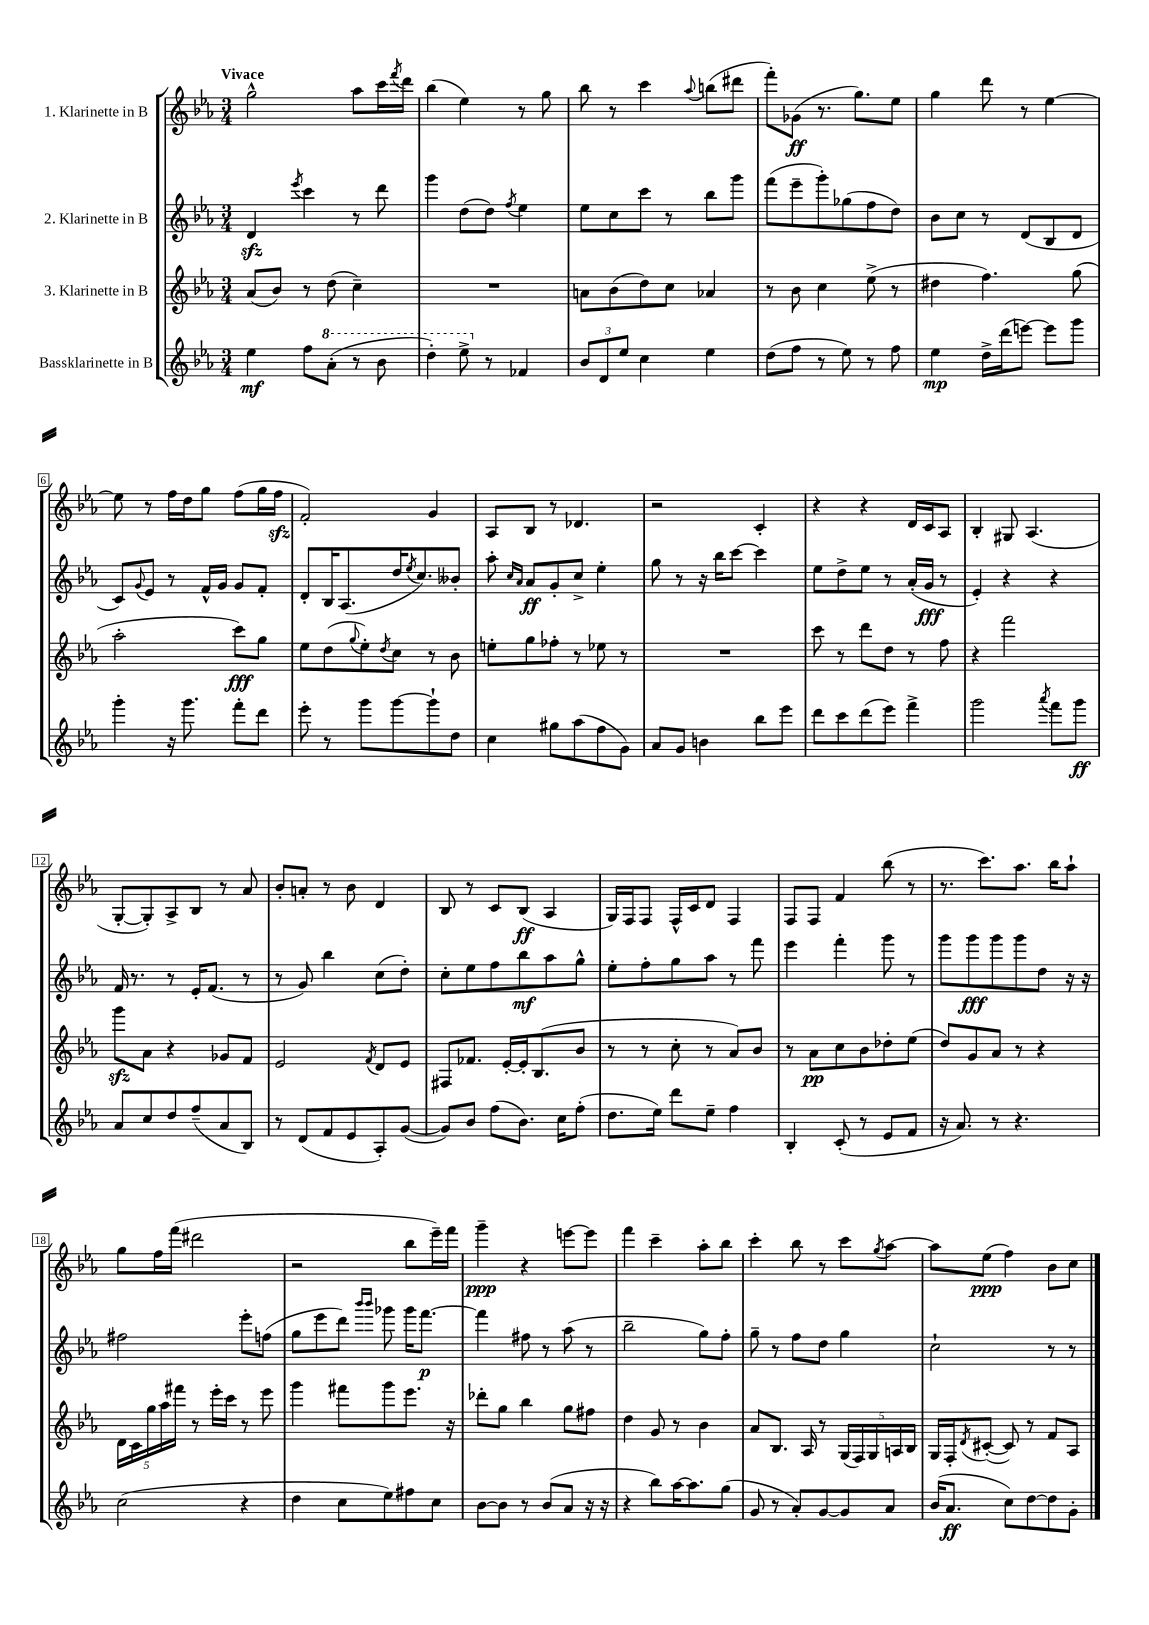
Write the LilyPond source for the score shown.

<<
\new StaffGroup <<
\new Staff = "s0" \with { instrumentName = "1. Klarinette in B" } {
    \clef treble \key ees \major \numericTimeSignature \time 3/4 \tempo "Vivace"
    g''2-^ aes''8 c'''16 \acciaccatura { f'''8 } d'''16 |
    bes''4( ees''4) r8 g''8 |
    bes''8 r8 c'''4 \appoggiatura { aes''8 } b''8( dis'''8 |
    f'''8-.) ges'8\ff( r8. g''8.) ees''8 |
    g''4 d'''8 r8 ees''4~ |
    ees''8 r8 f''16 d''16 g''8 f''8( g''16 f''16\sfz |
    f'2-.) g'4 |
    aes8 bes8 r8 des'4. |
    r2 c'4-. |
    r4 r4 d'16 c'16 aes8 |
    bes4-. gis8 aes4.( |
    g8~-. g8-.) aes8-> bes8 r8 aes'8 |
    bes'8-. a'8-. r8 bes'8 d'4 |
    bes8 r8 c'8 bes8\ff( aes4 |
    g16) f16 f8 f16-^ c'16 d'8 f4 |
    f8 f8 f'4 bes''8( r8 |
    r8. c'''8.) aes''8. bes''16 aes''8-! |
    g''8 f''16 f'''16( dis'''2 |
    r2 bes''8 ees'''16--) f'''16 |
    g'''4--\ppp r4 e'''8~ e'''8 |
    f'''4 c'''4-- aes''8-. bes''8 |
    c'''4-. bes''8 r8 c'''8 \acciaccatura { g''8 } aes''8~ |
    aes''8 ees''8\ppp( f''4) bes'8 c''8 \bar "|." |
}
\new Staff = "s1" \with { instrumentName = "2. Klarinette in B" } {
    \clef treble \key ees \major \numericTimeSignature \time 3/4
    d'4\sfz \acciaccatura { ees'''8 } c'''4 r8 d'''8 |
    g'''4 d''8( d''8) \acciaccatura { f''8 } ees''4 |
    ees''8 c''8 c'''8 r8 bes''8 g'''8 |
    f'''8( ees'''8-- g'''8-.) ges''8( f''8 d''8) |
    bes'8 c''8 r8 d'8( bes8 d'8 |
    c'8) \appoggiatura { g'8 } ees'8 r8 f'16-^ g'16 g'8 f'8-. |
    d'8-. bes16 aes8.( d''16 \acciaccatura { ees''8 } c''8.) beses'8-. |
    aes''8-. \grace { c''16 aes'16 } aes'8\ff g'8-. c''8-> ees''4-. |
    g''8 r8 r16 bes''16 c'''8~ c'''4 |
    ees''8 d''8-> ees''8 r8 aes'16-.( g'16\fff r8 |
    ees'4-.) r4 r4 |
    f'16 r8. r8 ees'16-. f'8.( r8 |
    r8 g'8) bes''4 c''8( d''8-.) |
    c''8-. ees''8 f''8 bes''8\mf aes''8 g''8-^ |
    ees''8-. f''8-. g''8 aes''8 r8 f'''8 |
    ees'''4 f'''4-. g'''8 r8 |
    g'''8 g'''8\fff g'''8 g'''8 d''8 r16 r16 |
    fis''2 ees'''8-. f''8( |
    g''8 ees'''8 d'''8) \grace { bes'''16 bes'''16 } ges'''8 ges'''16 f'''8.~\p |
    f'''4 fis''8 r8 aes''8( r8 |
    bes''2-- g''8) f''8-. |
    g''8-- r8 f''8 d''8 g''4 |
    c''2-! r8 r8 \bar "|." |
}
\new Staff = "s2" \with { instrumentName = "3. Klarinette in B" } {
    \clef treble \key ees \major \numericTimeSignature \time 3/4
    aes'8( bes'8) r8 d''8( c''4--) |
    R2. |
    a'8 bes'8( d''8) c''8 aes'4 |
    r8 bes'8 c''4 ees''8->( r8 |
    dis''4 f''4.) g''8( |
    aes''2-. c'''8\fff) g''8 |
    ees''8 d''8( \appoggiatura { g''8 } ees''8-.) \acciaccatura { d''8 } c''8 r8 bes'8 |
    e''8-. g''8 fes''8-. r8 ees''8 r8 |
    R2. |
    c'''8 r8 d'''8 d''8 r8 f''8 |
    r4 f'''2 |
    g'''8\sfz aes'8 r4 ges'8 f'8 |
    ees'2 \acciaccatura { f'8 } d'8 ees'8 |
    fis8 fes'8. ees'16~-. ees'16-. bes8.( bes'8 |
    r8 r8 c''8-. r8 aes'8) bes'8 |
    r8 aes'8\pp c''8 bes'8 des''8-. ees''8( |
    d''8) g'8 aes'8 r8 r4 |
    \tuplet 5/4 { d'16 c'16 g''16 aes''16 fis'''16 } r8 ees'''16-. c'''16 r8 ees'''8 |
    g'''4 fis'''8 g'''8 ees'''8. r16 |
    des'''8-. g''8 bes''4 g''8 fis''8 |
    d''4 g'8 r8 bes'4 |
    aes'8 bes8. aes16 r8 \tuplet 5/4 { g16( f16) g16 a16 bes16 } |
    g16 f16-. \acciaccatura { d'8 } cis'8~-.( cis'8) r8 f'8 aes8 \bar "|." |
}
\new Staff = "s3" \with { instrumentName = "Bassklarinette in B" } {
    \clef treble \key ees \major \numericTimeSignature \time 3/4
    ees''4\mf f''8 \ottava #1 aes''8-.( r8 bes''8 |
    d'''4-.) ees'''8-> \ottava #0 r8 fes'4 |
    \tuplet 3/2 { bes'8 d'8 ees''8 } c''4 ees''4 |
    d''8( f''8 r8 ees''8) r8 f''8 |
    ees''4\mp d''16-> d'''16( e'''8~) e'''8 g'''8 |
    g'''4-. r16 g'''8. f'''8-. d'''8 |
    ees'''8-. r8 g'''8 g'''8~ g'''8-! d''8 |
    c''4 gis''8 aes''8( f''8 g'8) |
    aes'8 g'8 b'4 bes''8 ees'''8 |
    d'''8 c'''8 d'''8( ees'''8) f'''4-> |
    g'''2 \acciaccatura { aes'''8 } f'''8 g'''8\ff |
    aes'8 c''8 d''8 f''8--( aes'8 bes8) |
    r8 d'8( f'8 ees'8 aes8-.) g'8~( |
    g'8) bes'8 f''8( bes'8.) c''16 f''8-.( |
    d''8. ees''16) d'''8 ees''8-- f''4 |
    bes4-. c'8-.( r8 ees'8 f'8 |
    r16 aes'8.) r8 r4. |
    c''2( r4 |
    d''4 c''8 ees''8) fis''8 c''8 |
    bes'8~ bes'8 r8 bes'8( aes'8 r16 r16 |
    r4 bes''8) aes''16~ aes''8. g''8( |
    g'8 r8 aes'8-.) g'8~ g'8 aes'8 |
    bes'16( aes'8.\ff c''8) d''8~ d''8 g'8-. \bar "|." |
}
>>
>>
\layout { \context { \Score \override BarNumber.stencil = #(make-stencil-boxer 0.1 0.3 ly:text-interface::print) } }
